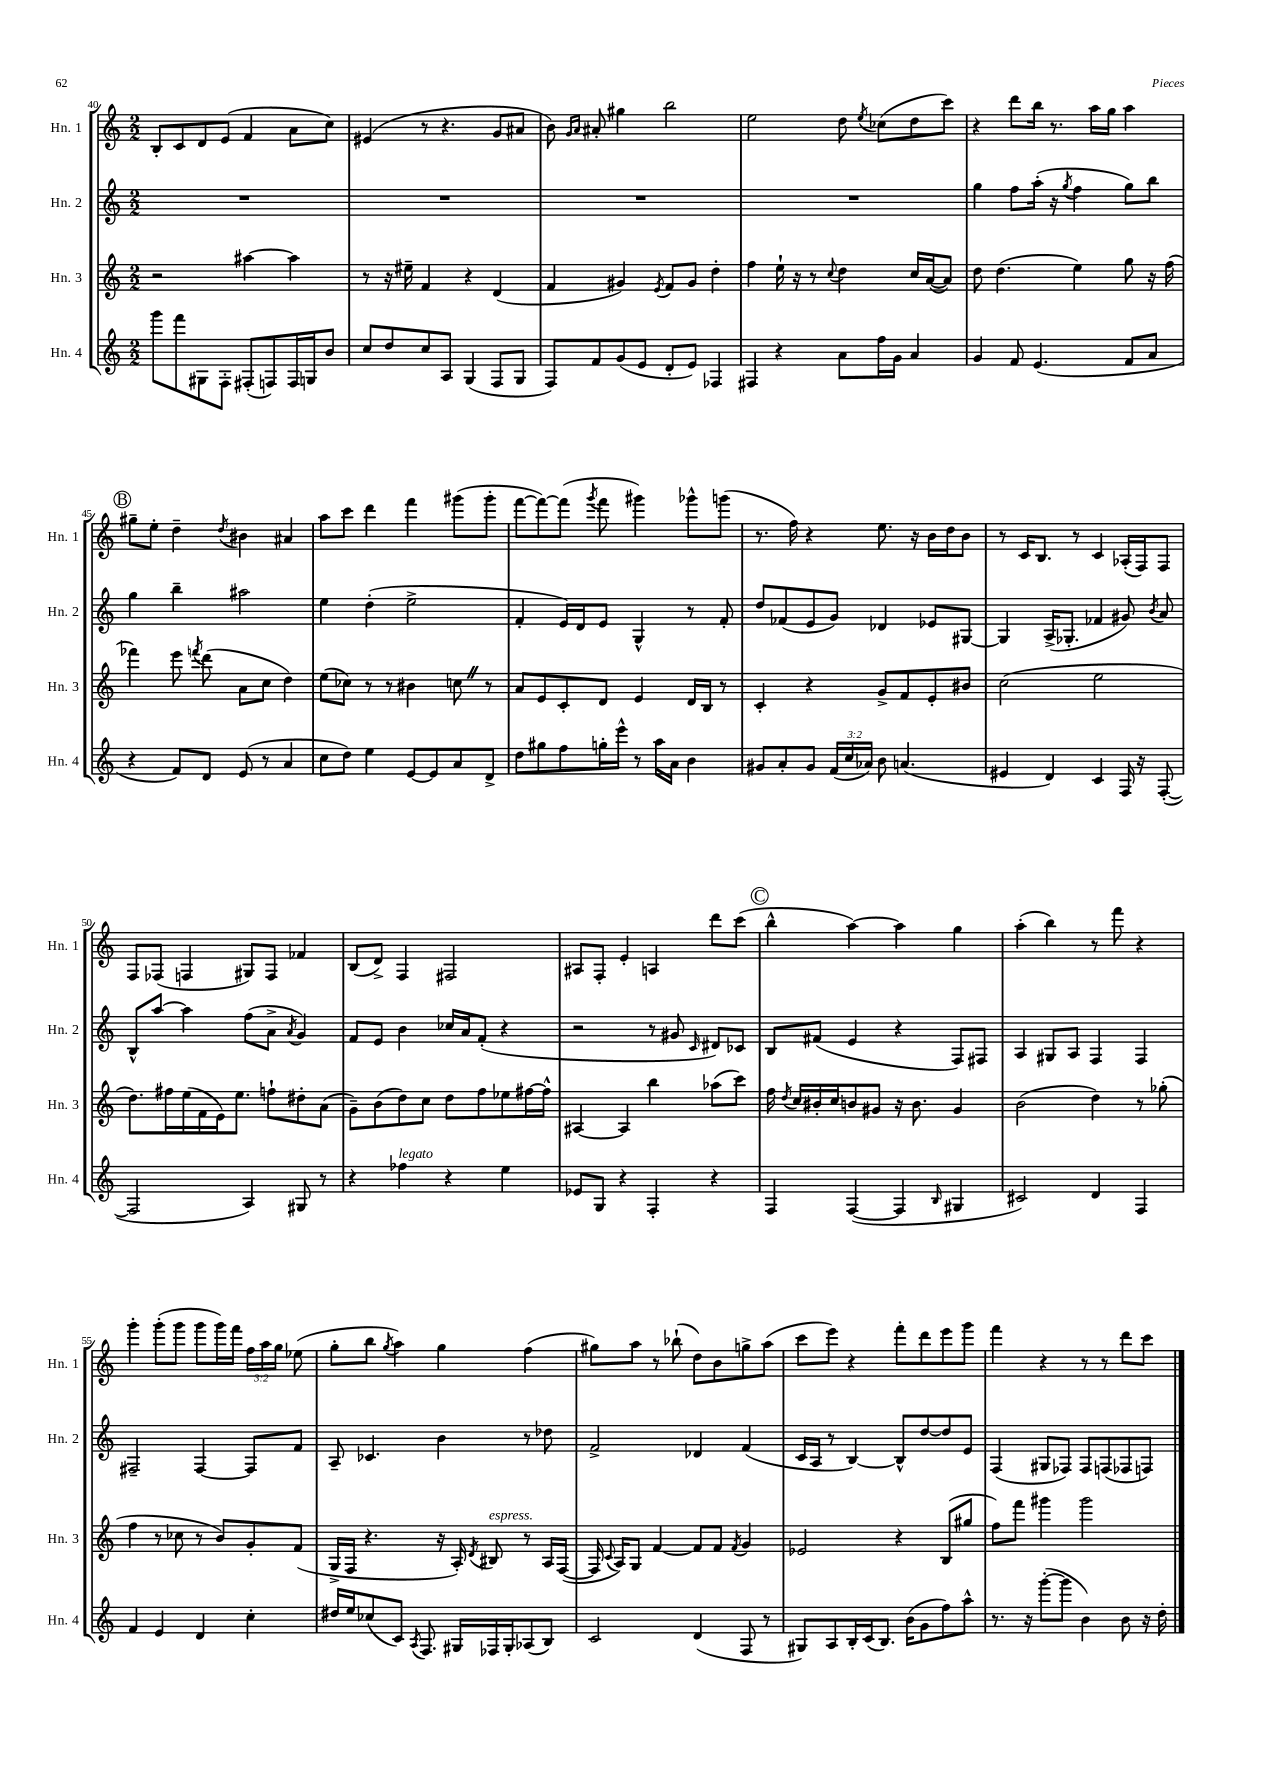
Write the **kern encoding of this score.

**kern	**kern	**kern	**kern
*part4	*part3	*part2	*part1
*staff4	*staff3	*staff2	*staff1
*I"Hn. 4	*I"Hn. 3	*I"Hn. 2	*I"Hn. 1
*I'Hn. 4	*I'Hn. 3	*I'Hn. 2	*I'Hn. 1
*clefG2	*clefG2	*clefG2	*clefG2
*k[]	*k[]	*k[]	*k[]
*M2/2	*M2/2	*M2/2	*M2/2
=40	=40	=40	=40
8ggg\L	2r	1r	8B'/L
8fff\	.	.	8c/
8G#X\	.	.	8d/
8F'\J	.	.	(8e/J
(8F#X'/L	[4aa#X\	.	4f/
8Fn/)	.	.	.
16F/L	4aa#\]	.	8a\L
16Gn/J	.	.	.
8b/J	.	.	8cc\J)
=41	=41	=41	=41
8cc/L	8r	1r	(4e#X/
8dd/	16r	.	.
.	16ee#X~\	.	.
8cc/	4f/	.	8r
8A/J	.	.	4.r
(4G/	4r	.	.
8F/L	(4d/	.	8g/L
8G/J	.	.	8a#X/J
=42	=42	=42	=42
8F/L)	4f/	1r	8b\)
.	.	.	16qqg/LL
.	.	.	16qqa/JJ
8f/	.	.	8a#X'/
(8g/	4g#X/)	.	4gg#X\
8e/J	.	.	.
.	8qe/	.	.
8d'/L	8f/L	.	2bb\
8e/J)	8g#/J	.	.
4F-X/	4dd'\	.	.
=43	=43	=43	=43
4F#X/	4ff\	1r	2ee\
4r	16ee`\	.	.
.	16r	.	.
.	8r	.	.
.	8qqcc/	.	.
8a\L	4dd\	.	8dd\
.	.	.	8qee/
16ff\L	.	.	(8cc-X\L
16g\JJ	.	.	.
4a/	16cc/LL	.	8dd\
.	([16a/J	.	.
.	8a/J])	.	8ccc\J)
=44	=44	=44	=44
4g/	8dd\	4gg\	4r
.	(4.dd\	.	.
8f/	.	8ff\L	8ddd\L
(4.e/	.	(16aa'\Jk	16bb\Jk
.	.	16r	8.r
.	.	8qgg/	.
.	4ee\)	4ff\	.
.	.	.	16aa\LL
.	.	.	16gg\JJ
8f/L	8gg\	8gg\L)	4aa\
8a/J	16r	8bb\J	.
.	(16ff\	.	.
!!LO:LB:g=z
!!LO:REH:place=s1:t=B
=45	=45	=45	=45
4r	4fff-X\)	4gg\	8gg#X~\L
.	.	.	8ee'\J
8f/L)	8eee\	4bb~\	4dd~\
.	8qfffn/	.	.
8d/J	(8ddd\	.	.
.	.	.	8qdd/
(8e/	8a\L	2aa#X\	4b#X\
8r	8cc\J	.	.
4a/	4dd\)	.	4a#X/
=46	=46	=46	=46
8cc\L	(8ee\L	4ee\	8aa\L
8dd\J)	8cc-X\J)	.	8ccc\J
4ee\	8r	(4dd'\	4ddd\
.	8r	.	.
[8e/L	4b#X\	2ee^\	4fff\
8e/]	.	.	.
8a/	8ccnZ\	.	(8ggg#X\L
8d^/J	8r	.	8ggg#'\J
=47	=47	=47	=47
8dd\L	8a/L	4f'/	[8fff\L
8gg#X\	8e/	.	8fff\_)
8ff\	8c'/	16e/LL)	(8fff\J]
.	.	16d/J	.
.	.	.	8qggg/
16ggn'\L	8d/J	8e/J	8fff\
16eee^^\JJ	.	.	.
8r	4e/	4G^^/	4ggg#X\)
16aa\LL	.	.	.
16a\JJ	.	.	.
4b\	16d/LL	8r	8ggg-X^^\L
.	16B/JJ	.	.
.	8r	8f'/	(8gggn\J
=48	=48	=48	=48
8g#X/L	4c'/	8dd/L	8.r
8a'/	.	(8f-X/	.
.	.	.	16ff\)
8g#/J	4r	8e/	4r
(24f/LL	.	8g/J)	.
24cc/	.	.	.
24a-X/JJ)	.	.	.
8b\	8g^/L	4d-X/	8.ee\
(4.an/	8f/	.	.
.	.	.	16r
.	8e'/	8e-X/L	16b\LL
.	.	.	16dd\J
.	8b#X/J	[8G#X/J	8b\J
=49	=49	=49	=49
4e#X/	(2cc\	4G#/]	8r
.	.	.	16c/KL
.	.	.	8.B/J
4d/)	.	(16A^/KL	.
.	.	8.G-X'/J	.
.	.	.	8r
4c/	2ee\	4f-X/	4c/
16F/	.	8g#X/)	(16A-X'/LL
16r	.	.	16F/J)
.	.	8qb/	.
([8F'/	.	8a/	8F/J
!!LO:LB:g=z
=50	=50	=50	=50
2F/]	8.dd\L)	8B^^/L	8F/L
.	.	[8aa/J	(8F-X/J
.	16ff#X\L	.	.
.	(16ee\	4aa\]	4Fn/
.	16f\	.	.
.	16e\J)	.	.
.	8.ee\J	.	.
4A/)	.	(8ff\L	8G#X/L)
.	8ffn`\L	8a^\J	8F/J
.	.	8qa/	.
8G#X/	8dd#X'\	4g/)	4f-X/
8r	(8a\J	.	.
=51	=51	=51	=51
4r	8g~\L)	8f/L	(8B/L
.	(8b\	8e/J	8d^/J)
!LO:TX:a:i:t=legato	!	!	!
4ff-X\	8dd\)	4b\	4F/
.	8cc\J	.	.
4r	8dd\L	16cc-X/LL	2F#X/
.	.	16a/J	.
.	8ff\	(8f'/J	.
4ee\	8ee-X\	4r	.
.	[16ff#X\L	.	.
.	16ff#^^\JJ]	.	.
=52	=52	=52	=52
8e-X/L	[4A#X/	2r	8A#X/L
8G/J	.	.	8F'/J
4r	4A#/]	.	4e'/
4F'/	4bb\	8r	4An/
.	.	8g#X/	.
.	.	16qqc/	.
4r	(8aa-X\L	8d#X/L)	8ddd\L
.	8ccc\J)	8c-X/J	(8ccc\J
!!LO:REH:place=s1:t=C
=53	=53	=53	=53
4F/	16ff\	8B/L	4bb^^\
.	8qdd/	.	.
.	16cc/LL	.	.
.	16b#X'/	(8f#X/J	.
.	16cc/J	.	.
([4F/	8bn/	4e/	[4aa\)
.	8g#X/J	.	.
4F/]	16r	4r	4aa\]
.	8.b\	.	.
16qqB/	.	.	.
4G#X/	4g#/	8F/L)	4gg\
.	.	8F#X/J	.
=54	=54	=54	=54
2c#X/)	(2b\	4A/	(4aa'\
.	.	8G#X/L	4bb\)
.	.	8A/J	.
4d/	4dd\)	4F/	8r
.	.	.	8fff\
4F/	8r	4F/	4r
.	(8gg-X'\	.	.
!!LO:LB:g=z
=55	=55	=55	=55
4f/	4ff\	2F#X~/	4ggg'\
4e/	8r	.	(8ggg'\L
.	8cc-X\	.	8ggg\J
4d/	8r	[4F#/	8ggg\L
.	8b/L)	.	16ggg\L)
.	.	.	16fff\JJ
4cc'\	8g'/	8F#/L]	24ff\LL
.	.	.	24aa\
.	.	.	24gg\JJ
.	(8f/J	8f/J	(8ee-X\
=56	=56	=56	=56
16dd#X/LL	16G^/LL	8A~/	8gg'\L
16ee/J	16F/JJ	.	.
(8cc-X/	4.r	4.c-X/	8bb\J
.	.	.	8qgg/
8c/J)	.	.	4aa\)
8qA/	.	.	.
8.F/	.	.	.
.	16r	4b\	4gg\
16G#X/LL	16A'/)	.	.
.	8qd/	.	.
!	!LO:TX:a:i:t=espress.	!	!
16F-X/	8B#X/	.	.
16G#'/J	.	.	.
(8A-X/	8r	8r	(4ff\
8B/J)	16A/LL	8dd-X\	.
.	([16F/JJ	.	.
=57	=57	=57	=57
2c/	16F/]	2f^/	8gg#X\L)
.	8qqc/	.	.
.	16A/KL)	.	.
.	8G/J	.	8aa\J
.	[4f/	.	8r
.	.	.	(8bb-X`\
(4d/	8f/L]	4d-X/	8dd\L)
.	8f/J	.	8b\
.	8qf/	.	.
8F/	4g/	(4f/	8ggn^\
8r	.	.	(8aa\J
=58	=58	=58	=58
8G#X/L)	2e-X/	16c/LL	8ccc\L
.	.	16A/JJ	.
8A/	.	8r	8eee\J)
16B'/L	.	[4B/)	4r
(16c/J	.	.	.
8.B/J)	.	.	.
.	4r	8B^^/L]	8fff'\L
(16b\KL	.	.	.
8g\	.	[8dd/	8ddd\
8ff\)	(8B/L	8dd/]	8eee\
8aa^^\J	8gg#X/J	8e/J	8ggg\J
=59	=59	=59	=59
8.r	8ff\L)	(4F/	4fff\
.	8fff\J	.	.
16r	.	.	.
([8ggg'\L	4ggg#X\	8G#X/L	4r
8ggg\J]	.	8F-X/J)	.
4b\)	2ggg#\	8F-/L	8r
.	.	(8Fn/	8r
8b\	.	8F-X/	8ddd\L
16r	.	8Fn/J)	8ccc\J
16dd'\	.	.	.
==	==	==	==
*-	*-	*-	*-
